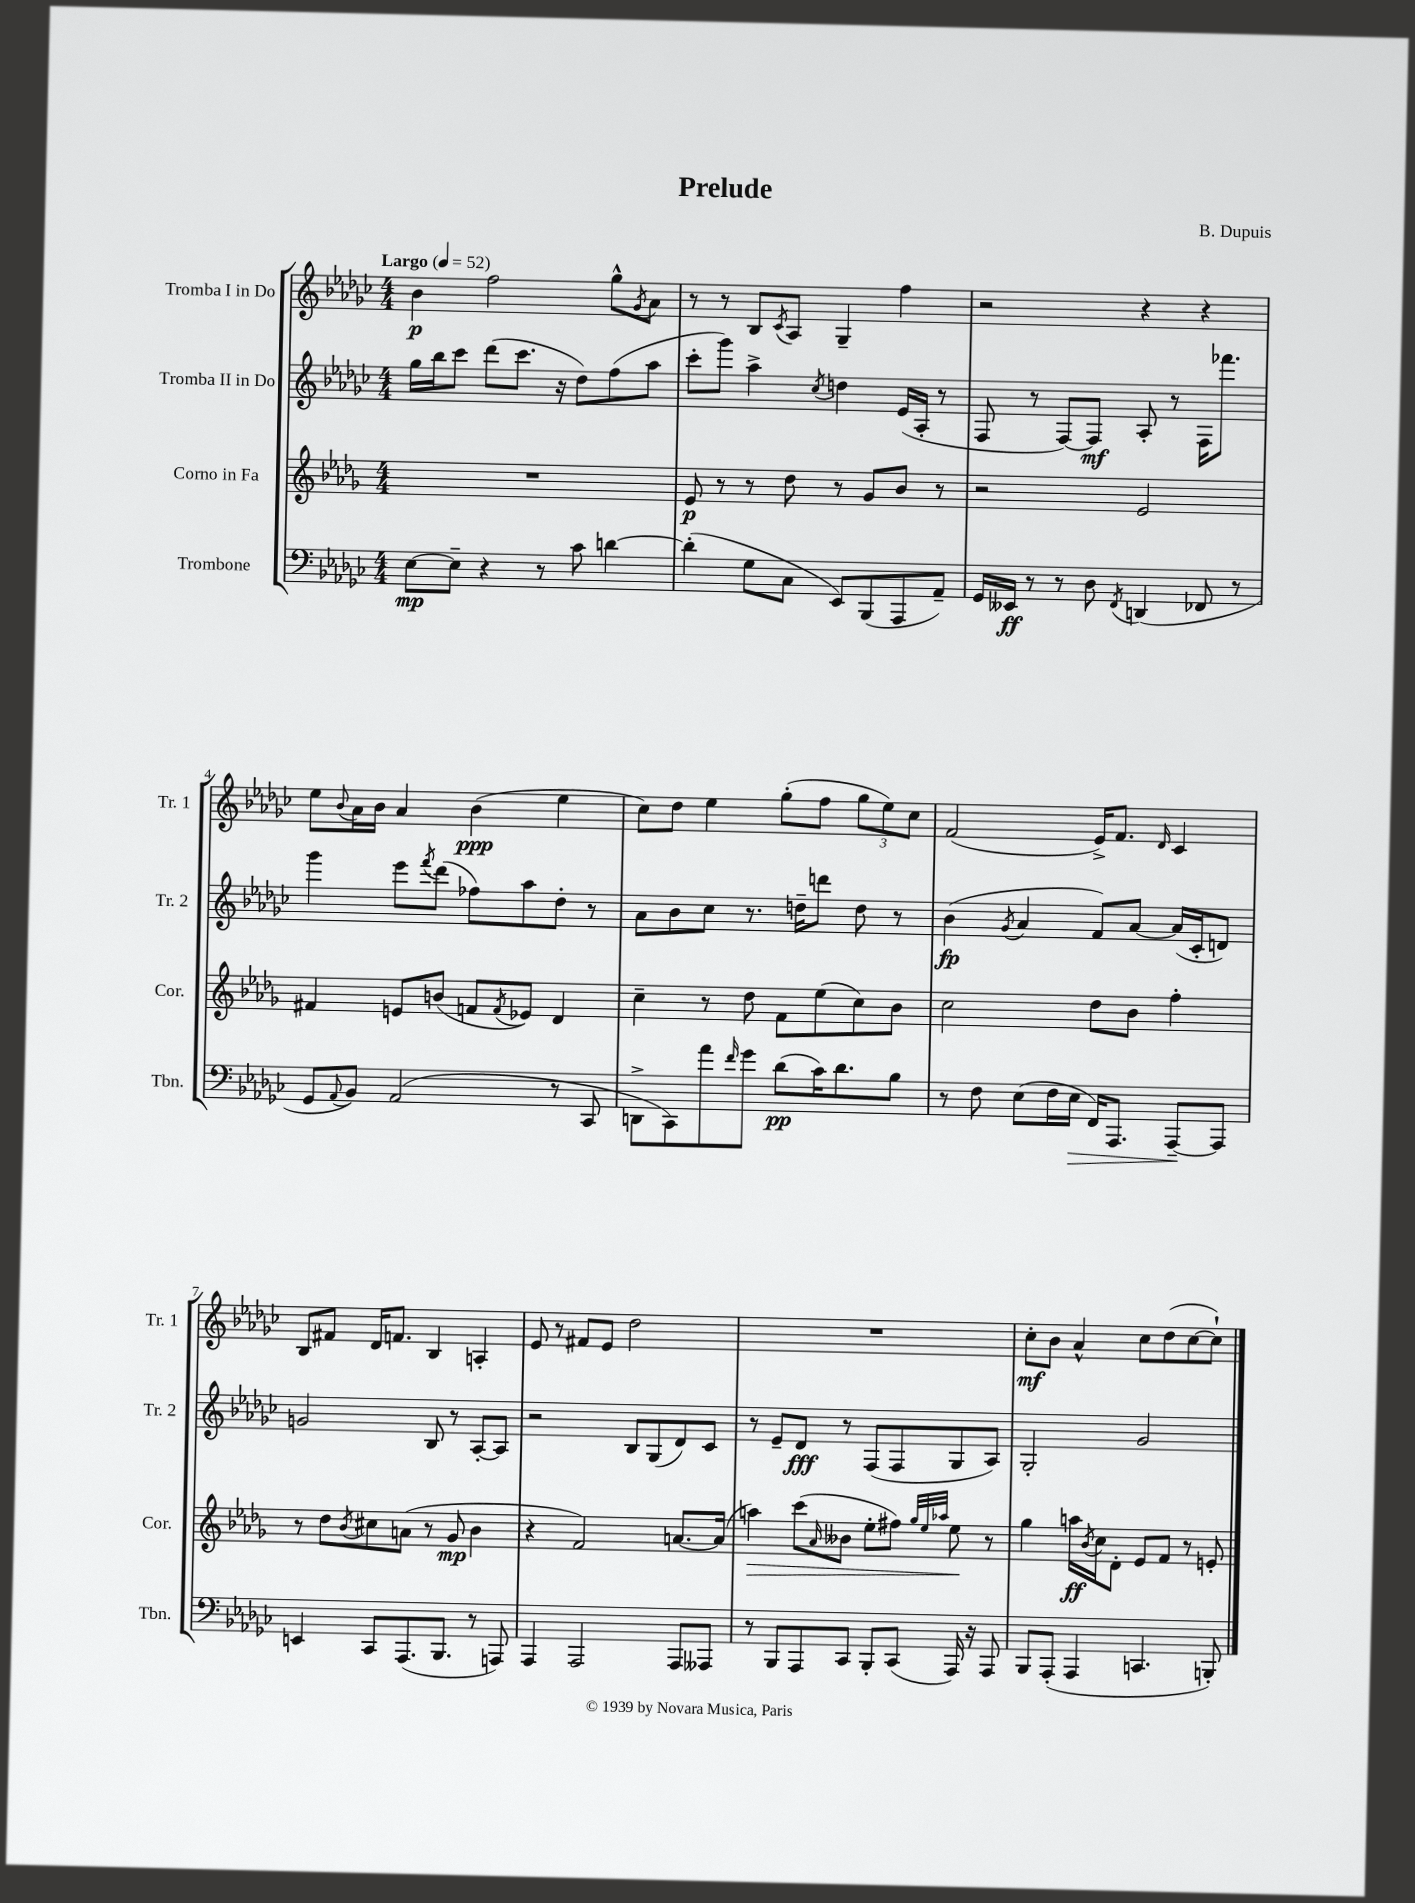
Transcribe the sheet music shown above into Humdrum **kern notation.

**kern	**kern	**kern	**kern
*staff4	*staff3	*staff2	*staff1
*clefF4	*clefG2	*clefG2	*clefG2
*k[b-e-a-d-g-c-]	*k[b-e-a-d-g-]	*k[b-e-a-d-g-c-]	*k[b-e-a-d-g-c-]
*M4/4	*M4/4	*M4/4	*M4/4
*MM52	*MM52	*MM52	*MM52
[8E-	1r	16gg-	4b-
.	.	16bb-	.
8E-~]	.	8ccc-	.
4r	.	(8ddd-	2ff
.	.	8.ccc-	.
8r	.	.	.
.	.	16r	.
8c-	.	8dd-)	.
[4d	.	(8ff	8gg-^^
.	.	.	8qg-
.	.	8aa-	8a-
=	=	=	=
(4d']	8e-	8ccc-'	8r
.	8r	8ggg-)	8r
8G-	8r	4aa-^	8B-
.	.	.	8qc-
8C-	8dd-	.	8A-
.	.	8qcc-	.
8EE-)	8r	4dd	4G-~
(8BBB-	8g-	.	.
8AAA-	8b-	(16e-	4ff
.	.	16A-'	.
8AA-~)	8r	8r	.
=	=	=	=
16GG-	2r	8F	2r
16EE--	.	.	.
8r	.	8r	.
8r	.	[8F)	.
8D-	.	8F]	.
8qFF	.	.	.
(4DD	2e-	8A-'	4r
.	.	8r	.
8FF-	.	16F	4r
.	.	8.fff-	.
8r	.	.	.
=	=	=	=
8GG-	4f#	4ggg-	8ee-
8qqAA-	.	.	8qqb-
8BB-)	.	.	16a-
.	.	.	16b-
(2AA-	8e	8eee-	4a-
.	.	8qfff	.
.	(8b	(8ddd-	.
.	8f	8ff-)	(4b-
.	8qf	.	.
.	8e-)	8aa-	.
8r	4d-	8dd-'	4ee-
8CC-	.	8r	.
=	=	=	=
8DD^	4cc~	8a-	8cc-)
8CC-)	.	8b-	8dd-
8a-	8r	8cc-	4ee-
16qqf	.	.	.
8g-	8dd-	8.r	.
(8d-	8f	.	(8gg-'
.	.	16dd~	.
16c-)	(8ee-	8ddd	8ff
8.d-	.	.	.
.	8cc)	8dd	12gg-
.	.	.	12ee-)
8B-	8b-	8r	.
.	.	.	12cc-
=	=	=	=
8r	2cc	(4b-	(2f
8F	.	.	.
.	.	8qg-	.
(8E-	.	4a-	.
16F	.	.	.
16E-	.	.	.
16FF)	8dd-	8f)	16e-^)
8.AAA-	.	.	8.f
.	8b-	[8a-	.
.	.	.	16qqd-
[8AAA-~	4ff'	(16a-]	4c-
.	.	16c-'	.
8AAA-]	.	8d)	.
=	=	=	=
4EE	8r	2g	8B-
.	8dd-	.	8f#
.	8qb-	.	.
8CC-	8cc#	.	16d-
.	.	.	8.f
(8.AAA-	(8a	.	.
.	8r	8B-	4B-
8.BBB-	.	.	.
.	8g-	8r	.
8r	4b-	[8A-'	4A'
8AAA)	.	8A-]	.
=	=	=	=
4AAA-	4r	2r	8e-
.	.	.	8r
2AAA-	2f)	.	8f#
.	.	.	8e-
.	.	8B-	2dd-
.	.	(8G-	.
8AAA-	[8.a	8d-)	.
8AAA--	.	8c-	.
.	(16a]	.	.
=	=	=	=
8r	4aa)	8r	1r
8BBB-	.	8e-~	.
8AAA-	(8ccc	8d-	.
.	16qqa-	.	.
8CC-	8b--	8r	.
8BBB-'	8ee-'	(8F	.
(8CC-	8ff#)	8F	.
.	32qqgg-	.	.
.	32qqee-	.	.
.	32qqaa-	.	.
16AAA-)	8ee-	8G-	.
16r	.	.	.
8AAA-	8r	8A-)	.
=	=	=	=
8BBB-	4gg-	2G-'	8cc-'
(8AAA-'	.	.	8b-
4AAA-	16aa	.	4a-^^
.	8qb-	.	.
.	16cc	.	.
.	8d-'	.	.
4.CC	8e-	2g-	8cc-
.	8f	.	(8dd-
.	8r	.	[8cc-
8BBB')	8e'	.	8cc-`])
==	==	==	==
*-	*-	*-	*-
